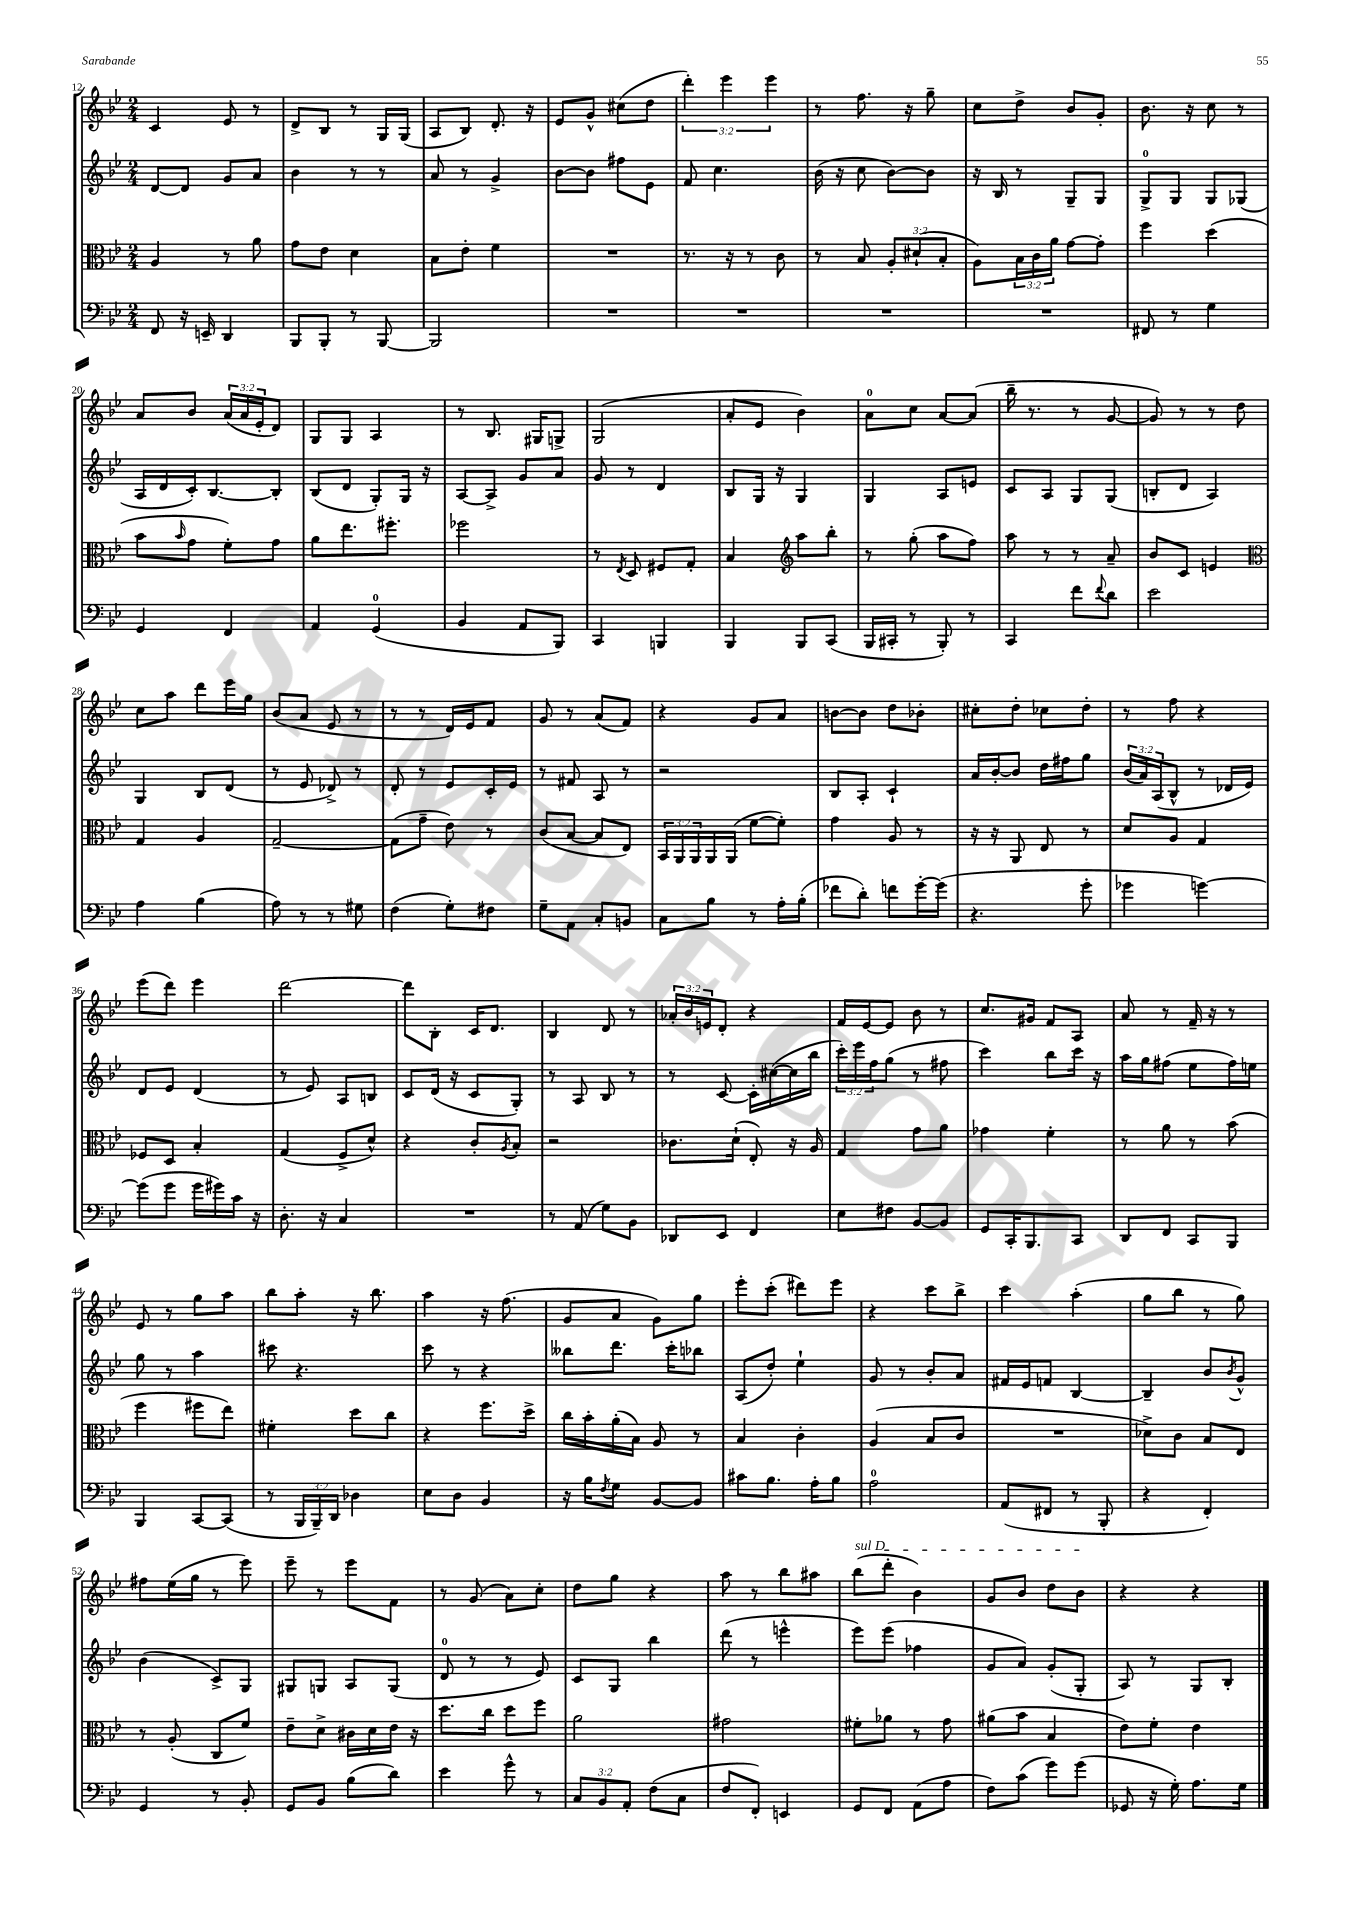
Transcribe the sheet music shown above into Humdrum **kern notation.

**kern	**kern	**kern	**kern
*staff4	*staff3	*staff2	*staff1
*clefF4	*clefC3	*clefG2	*clefG2
*k[b-e-]	*k[b-e-]	*k[b-e-]	*k[b-e-]
*M2/4	*M2/4	*M2/4	*M2/4
8FF	4A	[8d	4c
16r	.	8d]	.
16EE~	.	.	.
4DD	8r	8g	8e-
.	8a	8a	8r
=	=	=	=
8BBB-	8g	4b-	8d^
8BBB-'	8e-	.	8B-
8r	4d	8r	8r
[8BBB-	.	8r	16G
.	.	.	(16G
=	=	=	=
2BBB-]	8B-	8a	8A
.	8e-'	8r	8B-)
.	4f	4g^	8.d'
.	.	.	16r
=	=	=	=
2r	2r	[8b-	8e-
.	.	8b-]	8g^^
.	.	8ff#	(8cc#
.	.	8e-	8dd
=	=	=	=
2r	8.r	8f	6ddd')
.	.	4.cc	.
.	.	.	6eee-
.	16r	.	.
.	8r	.	.
.	.	.	6eee-
.	8c	.	.
=	=	=	=
2r	8r	(16b-	8r
.	.	16r	.
.	8B-	8cc	8.ff
.	12A'	[8b-)	.
.	.	.	16r
.	(12d#`	.	.
.	.	8b-]	8gg~
.	12B-'	.	.
=	=	=	=
2r	8A)	16r	8cc
.	.	16B-	.
.	24B-	8r	8dd^
.	24c	.	.
.	24a	.	.
.	[8g	8G~	8b-
.	8g']	8G	8g'
=	=	=	=
8FF#	4ff	8G^	8.b-
8r	.	8G	.
.	.	.	16r
4G	(4dd	8G	8cc
.	.	(8G-	8r
=	=	=	=
4GG	8b-	16A	8a
.	.	16d	.
.	16qqb-	.	.
.	8g	16c')	8b-
.	.	[8.B-	.
4FF	8f')	.	(24a
.	.	.	24a
.	.	.	24e-'
.	8g	8B-']	8d)
=	=	=	=
4AA	8a	(8B-	8G
.	8.ee-	8d	8G
(4GG	.	8G')	4A
.	8.ff#'	.	.
.	.	16G	.
.	.	16r	.
=	=	=	=
4BB-	2ff-	[8A	8r
.	.	8A^]	8.B-
8AA	.	8g	.
.	.	.	16G#
8BBB-)	.	8a	8G^
=	=	=	=
4CC	8r	8g	(2G
.	8qE-	.	.
.	8D	8r	.
4BBB	8F#	4d	.
.	8G'	.	.
=	=	=	=
4BBB-	4B-	8B-	8a'
.	.	16G	8e-
.	.	16r	.
*	*clefG2	*	*
8BBB-	8aa	4G	4b-)
(8CC	8bb-'	.	.
=	=	=	=
16BBB-	8r	4G	8a
16CC#'	.	.	.
8r	(8gg'	.	8cc
8BBB-')	8aa	8A	[8a
8r	8ff)	8e	(8a]
=	=	=	=
4CC	8aa	8c	16bb-~
.	.	.	8.r
.	8r	8A	.
8f	8r	8G	8r
8qqf	.	.	.
8d	8a~	(8G	[8g
=	=	=	=
2e-	8b-	8B'	8g])
.	8c	8d	8r
.	4e	4A)	8r
.	.	.	8dd
=	=	=	=
*	*clefC3	*	*
4A	4G	4G	8cc
.	.	.	8aa
(4B-	4A	8B-	8ddd
.	.	(8d	16eee-
.	.	.	16gg
=	=	=	=
8A)	[2G~	8r	(8b-
8r	.	8e-	8a
8r	.	8d-^)	8e-
8G#	.	8r	8r
=	=	=	=
(4F	(8G]	8d'	8r
.	8g~	8r	8r
8G')	8e-)	8e-	16d)
.	.	.	16e-
8F#	8r	16c'	8f
.	.	16e-	.
=	=	=	=
8G~	(8c	8r	8g
8AA	[8B-	8f#	8r
8C'	8B-]	8A	(8a
8BB	8E-)	8r	8f)
=	=	=	=
8C	24BB-	2r	4r
.	24AA	.	.
.	24AA	.	.
8B-	16AA	.	.
.	(16AA	.	.
8r	[8f	.	8g
16A'	8f'])	.	8a
(16B-'	.	.	.
=	=	=	=
8f-	4g	8B-	[8b
8d')	.	8A'	8b]
8f	8A	4c`	8dd
[16g'	8r	.	8b-'
(16g]	.	.	.
=	=	=	=
4.r	16r	16a	8cc#'
.	16r	[16b-'	.
.	8AA	8b-]	8dd'
.	8E-	16dd	8cc-
.	.	16ff#	.
8g'	8r	8gg	8dd'
=	=	=	=
4g-	8d	(24b-	8r
.	.	24a)	.
.	.	(24A	.
.	8A	8B-^^	8ff
[4g)	4G	8r	4r
.	.	16d-	.
.	.	16e-)	.
=	=	=	=
(8g]	8F-	8d	(8eee-
8g	8D	8e-	8ddd)
16g	4B-'	(4d	4eee-
16g#)	.	.	.
16c	.	.	.
16r	.	.	.
=	=	=	=
8.D'	(4G	8r	[2ddd
.	.	8e-)	.
16r	.	.	.
4C	8F^	8A	.
.	8d^^)	8B	.
=	=	=	=
2r	4r	8c	8ddd]
.	.	(16d	8B-'
.	.	16r	.
.	8c'	8c	16c
.	.	.	8.d
.	8qA	.	.
.	8B-'	8G')	.
=	=	=	=
8r	2r	8r	4B-
(8AA	.	8A	.
8G)	.	8B-	8d
8BB-	.	8r	8r
=	=	=	=
8DD-	8.c-	8r	24a-'
.	.	.	24b-
.	.	.	24e
8EE-	.	[8c	8d'
.	(16d`	.	.
4FF	8E-')	16c']	4r
.	.	([16cc#	.
.	16r	16cc#]	.
.	16A	16bb-	.
=	=	=	=
8E-	4G	24ccc')	16f
.	.	24eee-	.
.	.	.	[16e-
.	.	24ff	.
8F#	.	(8gg	8e-]
[8BB-	8g	8r	8b-
8BB-]	8a	8ff#	8r
=	=	=	=
8GG	4g-	4ccc)	8.cc
16CC'	.	.	.
8.BBB-	.	.	16g#
.	4f'	8bb-	8f
8CC	.	16ccc	8A
.	.	16r	.
=	=	=	=
8DD	8r	16aa	8a
.	.	16gg	.
8FF	8a	(8ff#	8r
8CC	8r	8ee-	16f~
.	.	.	16r
8BBB-	(8b-	16ff#)	8r
.	.	16ee	.
=	=	=	=
4BBB-	4ff	8gg	8e-
.	.	8r	8r
[8CC	8ff#	4aa	8gg
(8CC]	8ee-)	.	8aa
=	=	=	=
8r	4f#'	8ccc#	8bb-
24BBB-	.	4.r	8aa'
24BBB-~)	.	.	.
24DD	.	.	.
4D-	8dd	.	16r
.	.	.	8.bb-
.	8cc	.	.
=	=	=	=
8E-	4r	8ccc	4aa
8D	.	8r	.
4BB-	8.ff	4r	16r
.	.	.	(8.ff
.	16dd^	.	.
=	=	=	=
16r	16cc	8bb--	8g
16B-	16b-'	.	.
8qF	.	.	.
8G	(16a'	8.ddd	8a
.	16B-)	.	.
[8BB-	8A	.	8g)
.	.	16ccc'	.
8BB-]	8r	8bb-	8gg
=	=	=	=
8c#	4B-	(8A	8eee-'
8.B-	.	8dd')	(8ccc'
.	4c'	4ee-`	8ddd#)
16A'	.	.	.
8B-	.	.	8eee-
=	=	=	=
2A	(4A	8g	4r
.	.	8r	.
.	8B-	8b-'	8ccc
.	8c	8a	8bb-^
=	=	=	=
(8AA	2r	16f#	4ccc
.	.	16e-	.
8FF#	.	8f	.
8r	.	[4B-	(4aa'
8BBB-'	.	.	.
=	=	=	=
4r	8d-^)	4B-~]	8gg
.	8c	.	8bb-
4FF')	8B-	8b-	8r
.	.	8qb-	.
.	8E-	8g^^	8gg)
=	=	=	=
4GG	8r	(4b-	8ff#
.	(8A'	.	(16ee-
.	.	.	16gg
8r	8C	8c^)	8r
8BB-'	8f)	8G	8eee-)
=	=	=	=
8GG	8e-~	8G#	8eee-~
8BB-	8d^	8G	8r
(8B-	16c#	8A	8eee-
.	16d	.	.
8d)	16e-	(8G	8f
.	16r	.	.
=	=	=	=
4e-	8.dd	8d	8r
.	.	8r	(8g
.	16cc	.	.
8g^^	8dd	8r	8a)
8r	8ff	8e-)	8cc'
=	=	=	=
12C	2a	8c	8dd
12BB-	.	.	.
.	.	8G	8gg
12AA'	.	.	.
(8F	.	4bb-	4r
8C	.	.	.
=	=	=	=
8F	2g#	(8ddd	8aa
8FF')	.	8r	8r
4EE	.	4eee^^	8bb-
.	.	.	8aa#
=	=	=	=
8GG	8f#'	8eee-)	(8bb-
8FF	8a-	(8eee-	8ddd'
(8AA	8r	4ff-	4b-)
8A	8g	.	.
=	=	=	=
8F)	(8a#	8g	8g
(8c	8b-	8a)	8b-
8g)	4B-	(8g'	8dd
(8g	.	8G'	8b-
=	=	=	=
8GG-	8e-)	8A)	4r
16r	8f'	8r	.
16G')	.	.	.
8.A	4e-	8G	4r
.	.	8B-'	.
16G	.	.	.
==	==	==	==
*-	*-	*-	*-
